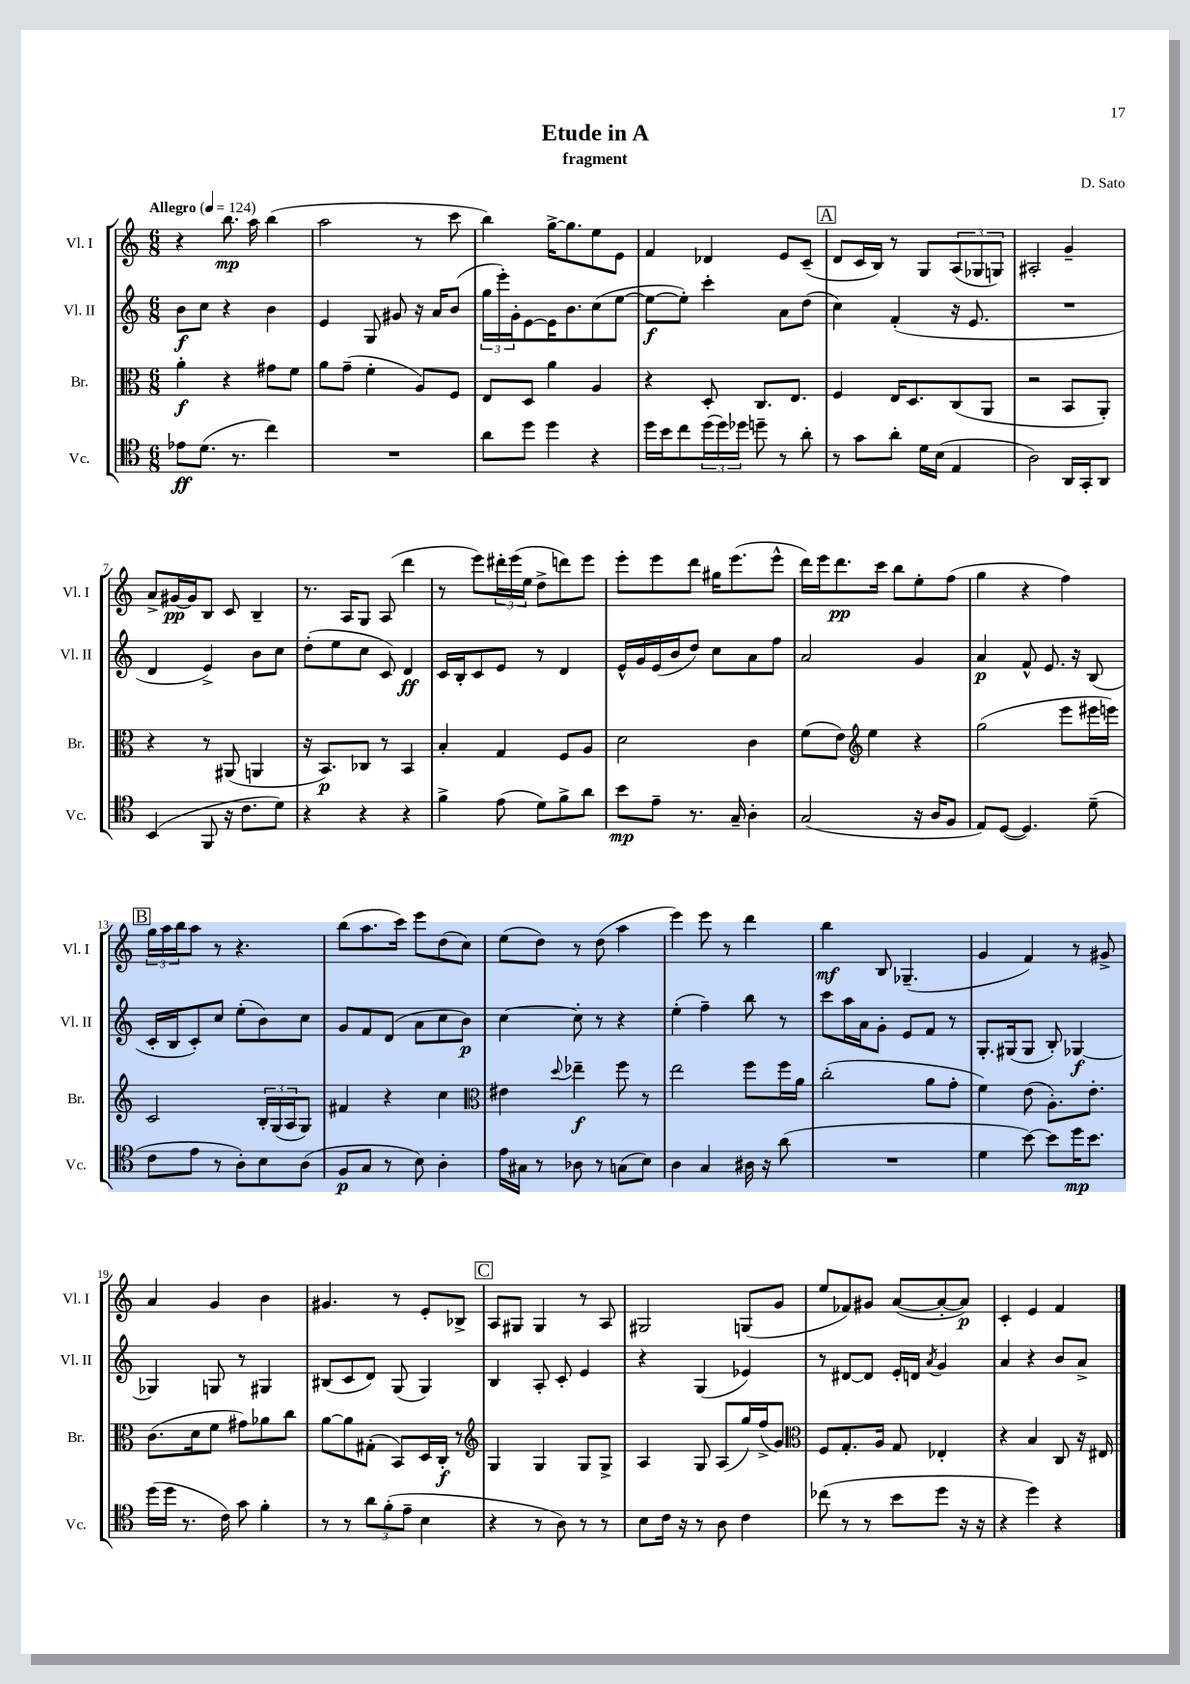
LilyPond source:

\header { title = "Etude in A" composer = "D. Sato" subtitle = "fragment" }
<<
\new StaffGroup <<
\new Staff = "s0" \with { instrumentName = "Vl. I" shortInstrumentName = "Vl. I" } {
    \clef treble \key c \major \numericTimeSignature \time 6/8 \tempo "Allegro" 4 = 124
    r4 b''8.\mp a''16 b''4( |
    a''2 r8 c'''8 |
    b''4) g''16~-> g''8. e''8 e'8 |
    f'4 des'4 e'8 c'8--( |
    \mark \markup { \box "A" } d'8 c'16 b16) r8 g8 \tuplet 3/2 { a8( ges8 g8) } |
    ais2-. g'4-- |
    a'8-> gis'16~\pp gis'16 b8 c'8 b4-- |
    r8. a16 g8 a8( d'''4 |
    r8 e'''8) \tuplet 3/2 { dis'''16-. e'''16( e''16 } d''8-> d'''8) e'''8 |
    e'''8-. e'''8 d'''8 gis''16 e'''8.( e'''8-^ |
    d'''16) e'''16 d'''8.\pp c'''16 b''8 e''8-. f''8( |
    g''4 r4 f''4) |
    \mark \markup { \box "B" } \tuplet 3/2 { g''16 a''16 b''16 } a''8 r8 r4. |
    b''8( a''8. c'''16) e'''8 d''8( c''8) |
    e''8( d''8) r8 d''8( a''4 |
    e'''4) e'''8 r8 d'''4 |
    b''4\mf b8 ges4.--( |
    g'4 f'4) r8 gis'8-> |
    a'4 g'4 b'4 |
    gis'4. r8 e'8-. bes8-> |
    \mark \markup { \box "C" } a8 gis8 gis4 r8 a8 |
    gis2 g8( g'8 |
    e''8 fes'8) gis'8 a'8~( a'8~-. a'8\p) |
    c'4-. e'4 f'4 \bar "|." |
}
\new Staff = "s1" \with { instrumentName = "Vl. II" shortInstrumentName = "Vl. II" } {
    \clef treble \key c \major \numericTimeSignature \time 6/8
    b'8\f c''8 r4 b'4 |
    e'4 g8 gis'8 r16 a'16 b'8( |
    \tuplet 3/2 { g''16 e'''16-.) g'16-. } e'8~ e'16 b'8. c''8( e''8~ |
    e''8~\f e''8-.) c'''4-. a'8 d''8( |
    \mark \markup { \box "A" } c''4) f'4-.( r16 e'8. |
    R2. |
    d'4 e'4->) b'8 c''8 |
    d''8-.( e''8 c''8 c'8) d'4\ff |
    c'16 b16-. c'8 e'8 r8 d'4 |
    e'16-^ g'16 e'16( b'16 d''8) c''8 a'8 f''8 |
    a'2 g'4 |
    a'4\p f'8-^ e'8. r16 b8( |
    \mark \markup { \box "B" } c'16-. b16 c'8-.) c''8 e''8-.( b'8) c''8 |
    g'8 f'8 d'8( a'8 c''8 b'8\p) |
    c''4~ c''8-. r8 r4 |
    e''4-.( f''4--) b''8 r8 |
    c'''8 a''16 a'16 g'8-. e'8 f'8 r8 |
    g8.-. gis16( gis8 b8-.) ges4~\f |
    ges4 g8 r8 gis4 |
    bis8( c'8 d'8) g8( g4) |
    \mark \markup { \box "C" } b4 a8-. c'8-. e'4 |
    r4 g4( ees'4) |
    r8 dis'8~ dis'8 e'16-. d'16 \acciaccatura { a'8 } g'4 |
    a'4 r4 b'8 a'8-> \bar "|." |
}
\new Staff = "s2" \with { instrumentName = "Br." shortInstrumentName = "Br." } {
    \clef alto \key c \major \numericTimeSignature \time 6/8
    a'4-.\f r4 gis'8 f'8 |
    a'8 g'8--( f'4-. a8) f8 |
    e8 d8 a'4 a4 |
    r4 d8-. c8. e8. |
    \mark \markup { \box "A" } f4 e16 d8. c8( a,8 |
    r2 b,8 a,8-.) |
    r4 r8 ais,8( a,4 |
    r16 b,8.\p) ces8 r8 b,4 |
    b4-. g4 f8 a8 |
    d'2 c'4 |
    f'8( e'8) \clef treble e''4 r4 |
    g''2( e'''8 eis'''16 e'''16) |
    \mark \markup { \box "B" } c'2 \tuplet 3/2 { b16-. g16( a16 } g8) |
    fis'4 r4 c''4 |
    \clef alto eis'4 \appoggiatura { d''8 } ees''4--\f f''8 r8 |
    e''2 f''8 f''16 a'16 |
    c''2-.( a'8 g'8-. |
    f'4) e'8( a8.-.) e'8.-. |
    c'8.( d'16 f'8 gis'8) aes'8 c''8 |
    a'8~ a'8 gis8-.( b,8) d16 c16-.\f r8 |
    \mark \markup { \box "C" } \clef treble g4 g4 g8 g8-> |
    a4 g8 a8( g''16) f''16->( g'8) |
    \clef alto f8 g8.-. a16 g8 ees4-. |
    r4 b4 c8 r16 eis16 \bar "|." |
}
\new Staff = "s3" \with { instrumentName = "Vc." shortInstrumentName = "Vc." } {
    \clef tenor \key c \major \numericTimeSignature \time 6/8
    ees'8\ff d'8.( r8. c''4) |
    R2. |
    a'8 d''8 d''4 r4 |
    d''16 b'16 c''8 \tuplet 3/2 { d''16( d''16) des''16 } d''8-- r8 a'8-. |
    \mark \markup { \box "A" } r8 g'8 a'8-. d'16 b16( e4 |
    a2) a,16 g,16-. a,8 |
    b,4( f,8 r16 c'8. d'8) |
    r4 r4 r4 |
    f'4-> e'8( d'8) f'8-> a'8 |
    b'8\mp e'8-- r8. g16-- a4-. |
    g2( r16 a16 f8 |
    e8) d8~( d4.) d'8--( |
    \mark \markup { \box "B" } c'8 e'8 r8 a8-.) b8 a8( |
    f8\p g8 r8 b8) a4-. |
    e'16 gis16 r8 aes8 r8 g8( b8) |
    a4 g4 ais16 r16 a'8( |
    R2. |
    d'4 b'8~) b'8 d''16\mp b'8. |
    d''16( d''16 r8. c'16) g'8 f'4-. |
    r8 r8 \tuplet 3/2 { a'8 f'8-.( e'8-- } b4 |
    \mark \markup { \box "C" } r4 r8 a8) r8 r8 |
    b8 c'16 r16 r8 a8 c'4 |
    ces''8( r8 r8 b'8 d''8 r16 r16 |
    r4 d''4) r4 \bar "|." |
}
>>
>>
